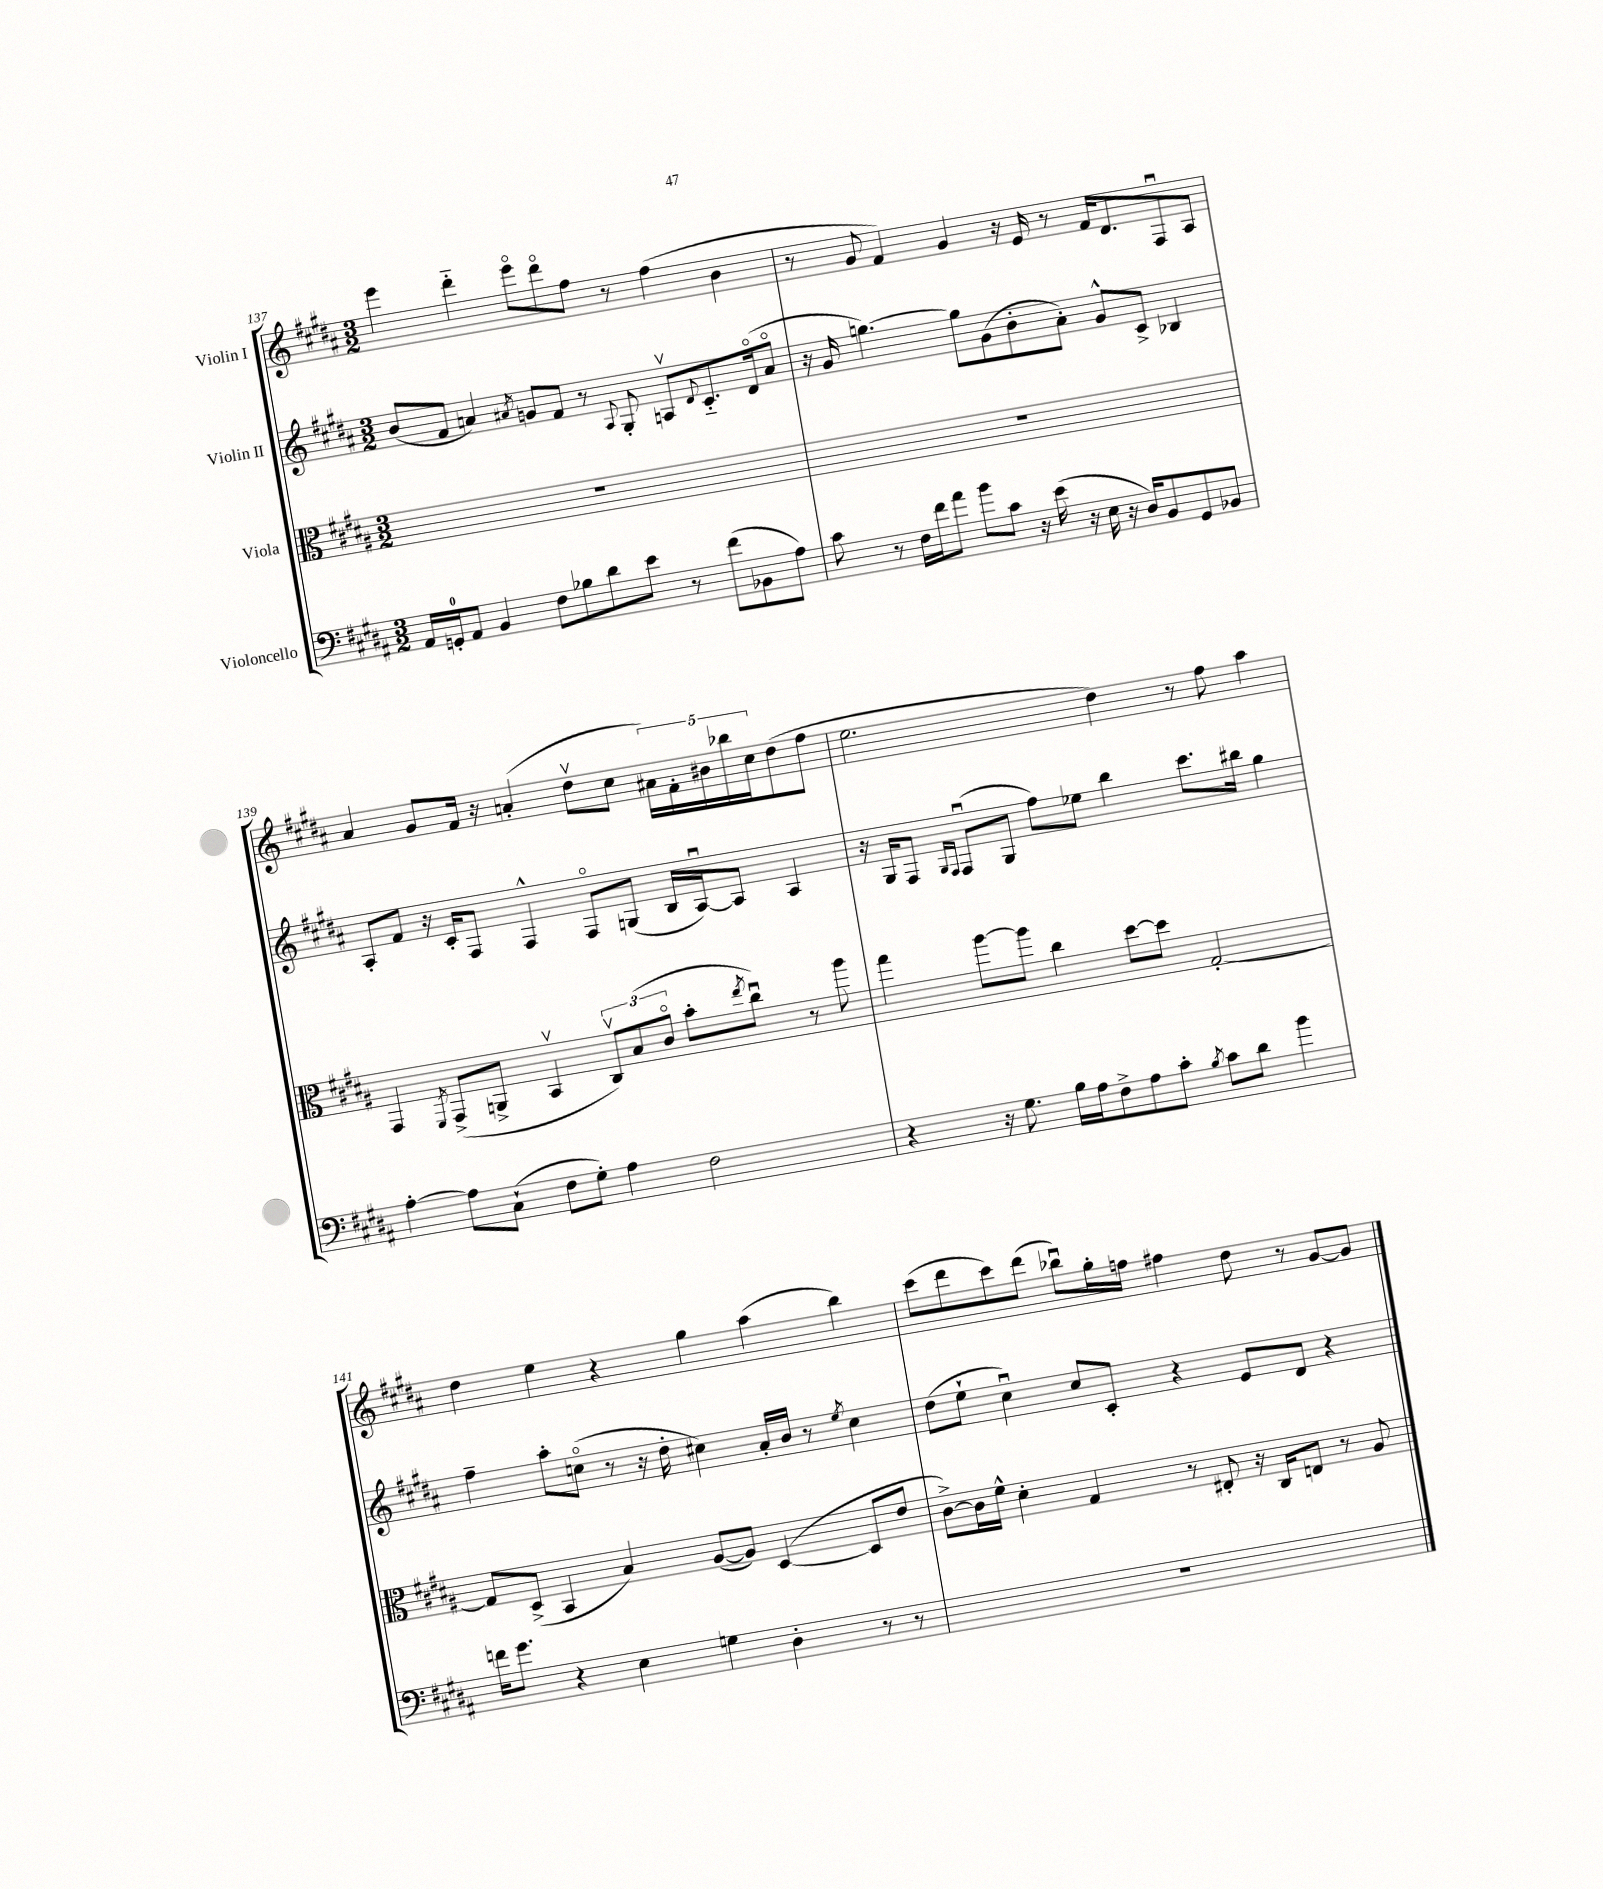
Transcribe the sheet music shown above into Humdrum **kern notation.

**kern	**kern	**kern	**kern
*staff4	*staff3	*staff2	*staff1
*clefF4	*clefC3	*clefG2	*clefG2
*k[f#c#g#d#a#]	*k[f#c#g#d#a#]	*k[f#c#g#d#a#]	*k[f#c#g#d#a#]
*M3/2	*M3/2	*M3/2	*M3/2
16AA#/LL	1.r	(8b/L	4eee\
16GG'/J	.	.	.
8AA#/J	.	8f#/J	.
4BB/	.	4a/)	4ddd#'~\
.	.	8qa#/	.
8F#\L	.	8g/L	8eeeo\L
8B-\	.	8f#/J	8ddd#o\
8d#\	.	8r	8ff#\J
.	.	8qqA#/	.
8e\J	.	8G#'/	8r
8r	.	8Av/L	(4ff#\
.	.	8qqd#/	.
(8f#\L	.	8.c#'~/	.
8BB-\	.	.	4b\
.	.	(16d#o/k	.
8A#\J)	.	8a#o/J	.
=	=	=	=
8c#\	1.r	16r	8r
.	.	16g#/	.
8r	.	[4.gg\)	8g#/
16F#\LL	.	.	4f#/)
16f#\J	.	.	.
8a#\J	.	.	.
8b\L	.	8gg\]L	4g#/
8c#\J	.	(8g#\	.
16r	.	8b'\	16r
(16e\	.	.	16e/
16r	.	8a#'\J)	8r
16E\	.	.	.
16r	.	8g#^^/L	16f#/LK
16D#/LK)	.	.	8.d#/
8BB/	.	8c#^/J	.
8GG#/	.	4B-/	8F#u/
8BB-/J	.	.	8A#/J
=	=	=	=
[4A#'\	4GG#/	8A#'/L	4a#/
.	.	8f#/J	.
.	8qFF#/	.	.
8A#\]L	(8GG#^/L	16r	8g#/L
.	.	16c#'/LK	.
(8C#`\J	8AA^/J	8F#/J	16f#/Jk
.	.	.	16r
8F#\L	4BBv/	4F#^^/	(4a'/
8G#'\J)	.	.	.
4A#\	12C#v/L)	8F#o/L	8dd#v\L
.	(12B/	.	.
.	.	(8G/J	8cc#\J
.	12c#o/J	.	.
2F#\	8b'\L	16B/LL	20a#\LL)
.	.	.	20f#'\
.	.	[16A#u/J)	.
.	.	.	20b#\
.	8qee/	.	.
.	8cc#u\J)	8A#/]J	.
.	.	.	20bb-\
.	.	.	20cc#\J
.	8r	4A#/	(8dd#\
.	8aa#\	.	8ff#\J
=	=	=	=
4r	4gg#\	16r	2.ee\
.	.	16G#/LK	.
.	.	8F#/J	.
.	.	16qqG#/LL	.
.	.	16qqF#/JJ	.
16r	[8aa#\L	(8F#u/L	.
8.G#\	.	.	.
.	8aa#\]J	8G#/J	.
16B\LL	4cc#\	8ff#\L)	.
16A#\J	.	.	.
8F#^\	.	8ee-\J	.
8A#\	[8dd#\L	4bb\	4dd#\)
8c#'\J	8dd#\]J	.	.
8qB/	.	.	.
8c#\L	[2G#'/	8.ccc#\L	8r
8d#\J	.	.	8ff#\
.	.	16bb#\Jk	.
4b\	.	4gg#\	4aa#\
=	=	=	=
16f\LK	8G#/]L	4ff#~\	4dd#\
8.g#\J	.	.	.
.	(8D#^/J	.	.
4r	4BB/	8aa#'\L	4ee\
.	.	(8cco\J	.
4E\	4B/)	8r	4r
.	.	16r	.
.	.	16dd#'\	.
4G\	([8A#/L	4cc#\)	4gg#\
.	8A#/]J)	.	.
4D#'\	([4D#/	16a#'/LL	(4aa#\
.	.	16b/JJ	.
.	.	8r	.
.	.	8qee/	.
8r	8D#/]L	4cc#\	4bb\)
8r	8e/J	.	.
=	=	=	=
1.r	[8c#^\L)	(8dd#\L	(8ccc#\L
.	16c#\]L	8ee`\J	8ddd#\
.	16f#^^\JJ	.	.
.	4d#'\	4cc#u\)	8ccc#\)
.	.	.	(8ddd#\J
.	4G#/	8cc#/L	8bb-u\L)
.	.	8c#'/J	16gg#'\L
.	.	.	16ff\JJ
.	8r	4r	4ff#\
.	8E#'/	.	.
.	16r	8e/L	8dd#\
.	16C#/LK	.	.
.	8E/J	8d#/J	8r
.	8r	4r	[8g#/L
.	8A#/	.	8g#/]J
==	==	==	==
*-	*-	*-	*-
